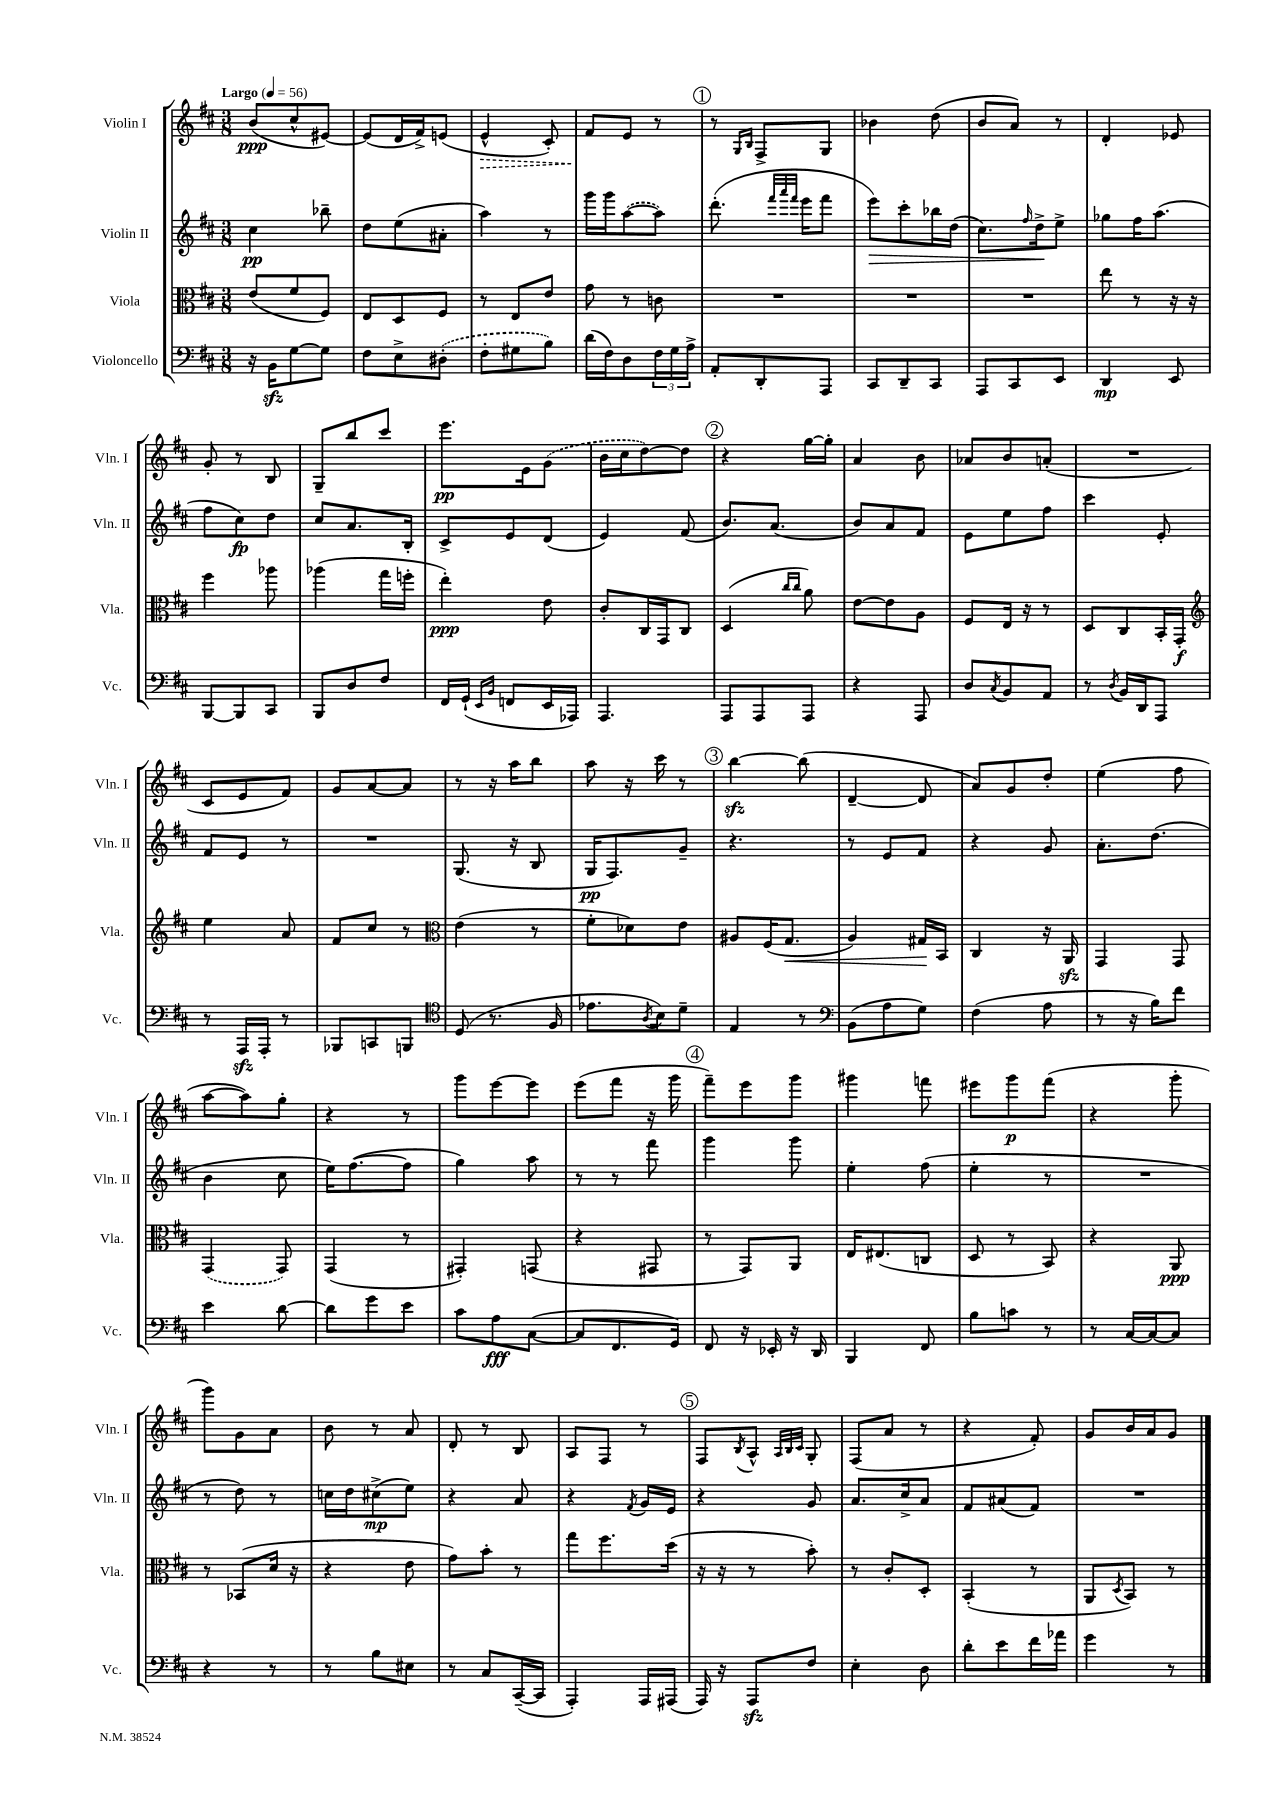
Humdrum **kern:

**kern	**kern	**kern	**kern
*staff4	*staff3	*staff2	*staff1
*clefF4	*clefC3	*clefG2	*clefG2
*k[f#c#]	*k[f#c#]	*k[f#c#]	*k[f#c#]
*M3/8	*M3/8	*M3/8	*M3/8
*MM56	*MM56	*MM56	*MM56
16r	(8e	4cc#	(8b
16BB	.	.	.
[8G	8f#	.	8cc#^^
8G]	8F#)	8bb-~	[8e#)
=	=	=	=
8F#	8E	8dd	(8e#]
8E^	8D	(8ee	16d
.	.	.	16f#^)
(8D#'	8F#	8a#'	(8e
=	=	=	=
8F#'	8r	4aa)	4e^^
8G#	8E	.	.
8B)	8e	8r	8c#')
=	=	=	=
(16d	8g	16ggg	8f#
16F#)	.	16ggg	.
8D	8r	([8aa	8e
24F#	8c	8aa])	8r
24G	.	.	.
24A^	.	.	.
=	=	=	=
8AA'	4.r	(8.ddd'	8r
.	.	.	16qqG
.	.	.	16qqB
8DD'	.	.	8F#^
.	.	32qqfff#	.
.	.	32qqaaa	.
.	.	32qqfff#	.
.	.	16eee	.
8AAA	.	8fff#	8G
=	=	=	=
8CC#	4.r	8eee)	4b-
8DD~	.	8ccc#'	.
8CC#	.	16bb-	(8dd
.	.	(16dd	.
=	=	=	=
8AAA	4.r	8.cc#)	8b
8CC#	.	.	8a)
.	.	16qqff#	.
.	.	16dd^	.
8EE	.	8ee^	8r
=	=	=	=
4DD	8ee	8gg-	4d'
.	8r	16ff#	.
.	.	(8.aa	.
8EE	16r	.	8e-
.	16r	.	.
=	=	=	=
[8BBB	4ff#	8ff#	8g'
8BBB]	.	8cc#)	8r
8CC#	8aa-	8dd	8B
=	=	=	=
8BBB	(4aa-	8cc#	8G~
8D	.	8.a	8bb
8F#	16gg	.	8ccc#
.	16ff'	16B'	.
=	=	=	=
16FF#	4ee')	8c#^	8.eee
(16GG`	.	.	.
16qqEE	.	.	.
16qqBB	.	.	.
8FF	.	8e	.
.	.	.	16e
16EE	8e	(8d	(8g
16AAA-)	.	.	.
=	=	=	=
4.AAA	8c#'	4e)	16b
.	.	.	16cc#
.	16C#	.	[8dd)
.	16GG	.	.
.	8C#	(8f#	8dd]
=	=	=	=
8AAA	(4D	8.b)	4r
8AAA	.	.	.
.	.	(8.a	.
.	16qqcc#	.	.
.	16qqcc#	.	.
8AAA	8a)	.	[16gg
.	.	.	16gg']
=	=	=	=
4r	[8e	8b)	4a
.	8e]	8a	.
8AAA	8A	8f#	8b
=	=	=	=
8D	8F#	8e	8a-
8qC#	.	.	.
8BB	16E	8ee	8b
.	16r	.	.
8AA	8r	8ff#	(8a'
=	=	=	=
8r	8D	4ccc#	4.r
8qD	.	.	.
16BB	8C#	.	.
16DD	.	.	.
8AAA	16BB'	8e'	.
.	16GG'	.	.
=	=	=	=
*	*clefG2	*	*
8r	4ee	8f#	8c#
16AAA	.	8e	8e
16AAA'	.	.	.
8r	8a	8r	8f#)
=	=	=	=
8BBB-	8f#	4.r	8g
8CC	8cc#	.	[8a
8BBB	8r	.	8a]
=	=	=	=
*clefC4	*clefC3	*	*
(8D	(4e	(8.G	8r
8.r	.	.	16r
.	.	16r	16aa
.	8r	8B	8bb
16F#	.	.	.
=	=	=	=
8.e-	8f#'	16G	8aa
.	.	8.F#)	.
.	8d-)	.	16r
8qA	.	.	.
16B)	.	.	16ccc#
8d~	8e	8g~	8r
=	=	=	=
4E	8A#	4.r	[4bb
.	(16F#	.	.
.	8.G	.	.
8r	.	.	(8bb]
=	=	=	=
*clefF4	*	*	*
(8BB	4A)	8r	[4d~
8A	.	8e	.
8G)	16G#	8f#	8d]
.	16BB	.	.
=	=	=	=
(4F#	4C#	4r	8a)
.	.	.	8g
8A	16r	8g	8dd'
.	16AA	.	.
=	=	=	=
8r	4GG	8.a'	(4ee
16r	.	.	.
16B)	.	(8.dd	.
8f#	8GG	.	8ff#
=	=	=	=
4e	(4GG	4b	[8aa
.	.	.	8aa])
[8d	8GG)	8cc#	8gg'
=	=	=	=
8d]	(4GG	16ee)	4r
.	.	([8.ff#	.
8g	.	.	.
8e	8r	8ff#]	8r
=	=	=	=
8c#	4GG#')	4gg)	8ggg
8A	.	.	[8eee
([8C#	(8GG	8aa	8eee]
=	=	=	=
8C#]	4r	8r	(8eee
8.FF#	.	8r	8fff#
.	8GG#	8fff#	16r
16GG)	.	.	16ggg
=	=	=	=
8FF#	8r	4ggg	8fff#~)
16r	8GG)	.	8eee
16EE-'	.	.	.
16r	8AA	8ggg	8ggg
16DD	.	.	.
=	=	=	=
4BBB	16E	4ee'	4ggg#
.	(8.E#	.	.
8FF#	8C	(8ff#	8fff
=	=	=	=
8B	8D	4ee'	8eee#
8c	8r	.	8ggg
8r	8BB)	8r	(8fff#
=	=	=	=
8r	4r	4.r	4r
[16C#	.	.	.
16C#_	.	.	.
8C#]	8AA	.	8ggg'
=	=	=	=
4r	8r	8r	8ggg)
.	(8BB-	8dd)	8g
8r	16d	8r	8a
.	16r	.	.
=	=	=	=
8r	4r	16cc	8b
.	.	16dd	.
8B	.	(8cc#^	8r
8E#	8e	8ee)	8a
=	=	=	=
8r	8g)	4r	8d'
8C#	8b'	.	8r
([16CC#~	8r	8a	8B
16CC#]	.	.	.
=	=	=	=
4AAA')	8gg	4r	8A
.	8.ff#	.	8F#
.	.	8qf#	.
16AAA	.	16g	8r
(16AAA#	(16dd	16e	.
=	=	=	=
16AAA)	16r	4r	8F#
16r	16r	.	.
.	.	.	8qB
8AAA	8r	.	8A^^
.	.	.	32qqA
.	.	.	32qqB
.	.	.	32qqc#
8F#	8b')	8g	8G'
=	=	=	=
4E'	8r	8.a	(8F#
.	8c#'	.	8a
.	.	16cc#^	.
8D	8D'	8a	8r
=	=	=	=
8d'	(4BB'	8f#	4r
8e	.	(8a#	.
16f#	8r	8f#)	8f#')
16a-	.	.	.
=	=	=	=
4g	8AA	4.r	8g
.	8qD	.	.
.	8BB)	.	16b
.	.	.	16a
8r	8r	.	8g
==	==	==	==
*-	*-	*-	*-
